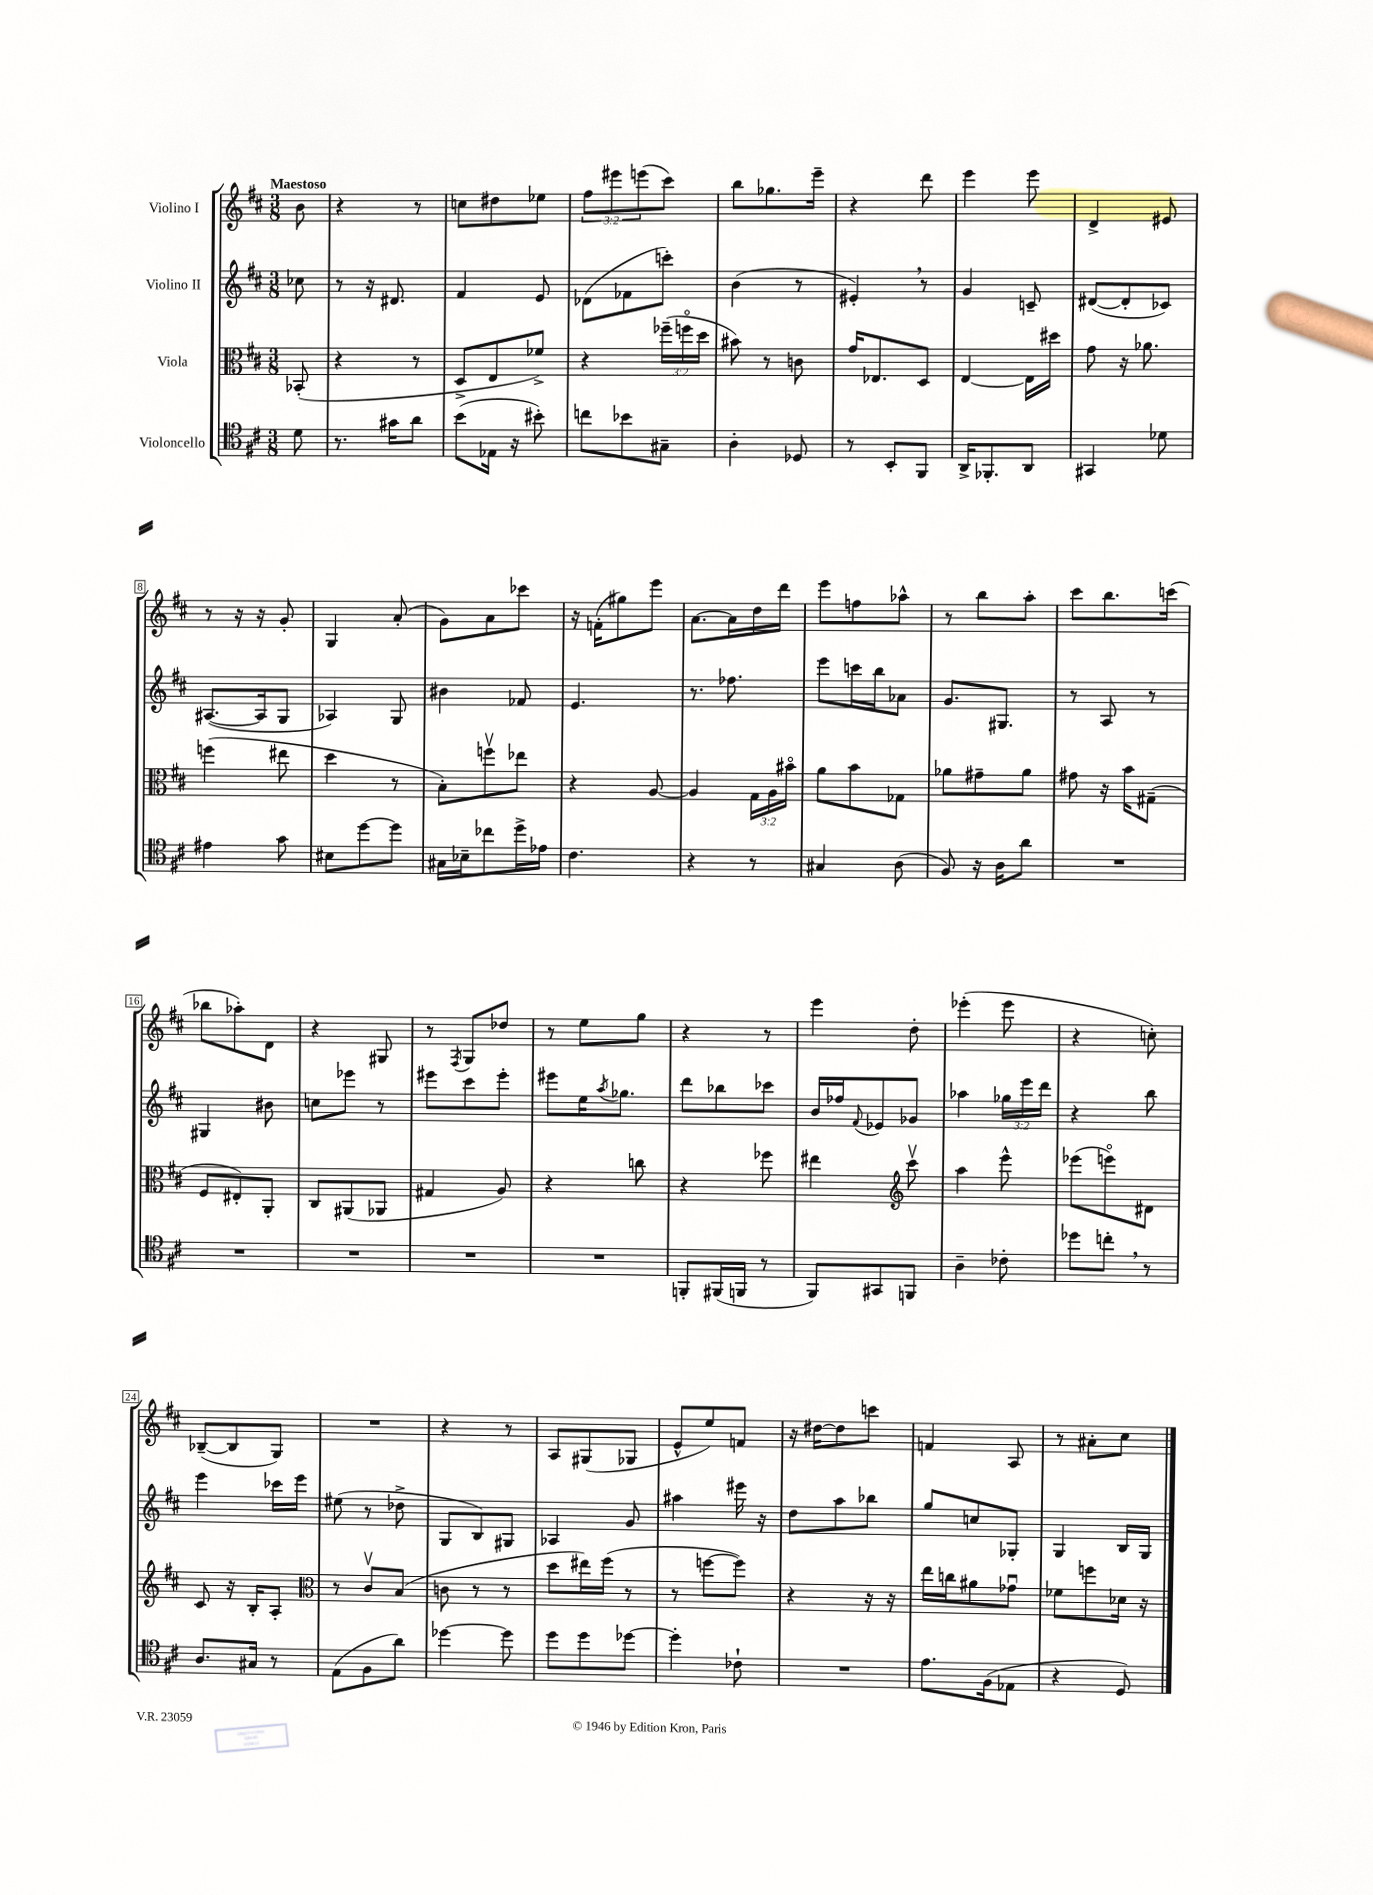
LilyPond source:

<<
\new StaffGroup <<
\new Staff = "s0" \with { instrumentName = "Violino I" } {
    \clef treble \key d \major \numericTimeSignature \time 3/8 \override Staff.TupletNumber.text = #tuplet-number::calc-fraction-text \partial 8 \tempo "Maestoso"
    b'8 |
    r4 r8 |
    c''8 dis''8 ees''8 |
    \tuplet 3/2 { fis''8 eis'''8 e'''8( } cis'''8) |
    b''8 ges''8. e'''16-- |
    r4 d'''8 |
    e'''4 e'''8 |
    d'4-> eis'8 |
    r8 r16 r16 g'8-. |
    g4 a'8-.( |
    g'8) a'8 ces'''8 |
    r16 f'16-.( gis''8) e'''8 |
    a'8.~ a'16 d''16 d'''16 |
    e'''8 f''8 aes''8-^ |
    r8 b''8 a''8-. |
    cis'''8 b''8. c'''16( |
    bes''8 aes''8-.) d'8 |
    r4 gis8 |
    r8 \acciaccatura { fis8 } g8 des''8 |
    r8 e''8 g''8 |
    r4 r8 |
    e'''4 d''8-. |
    ees'''4-.( ees'''8 |
    r4 c''8-.) |
    bes8~--( bes8 g8) |
    R4. |
    r4 r8 |
    a8 gis8( ges8 |
    e'8-^ e''8) f'8 |
    r16 dis''16~ dis''8 c'''8 |
    f'4 a8 |
    r8 ais'8-. cis''8 \bar "|." |
}
\new Staff = "s1" \with { instrumentName = "Violino II" } {
    \clef treble \key d \major \numericTimeSignature \time 3/8 \override Staff.TupletNumber.text = #tuplet-number::calc-fraction-text \partial 8
    ces''8 |
    r8 r16 dis'8. |
    fis'4 e'8 |
    des'8( fes'8 c'''8-.) |
    b'4( r8 |
    eis'4-.) \breathe r8 |
    g'4 c'8-- |
    dis'8~( dis'8-. ces'8) |
    ais8.~( ais16 g8 |
    aes4) g8 |
    bis'4 fes'8 |
    e'4. |
    r8. fes''8. |
    e'''8 c'''16 b''16 aes'8 |
    g'8. gis8. |
    r8 a8 r8 |
    gis4 bis'8 |
    c''8 ees'''8 r8 |
    eis'''8 cis'''8 eis'''8-. |
    eis'''8 e''16 \acciaccatura { a''8 } ges''8. |
    d'''8 bes''8 ces'''8 |
    b'16 fes''16 \appoggiatura { fis'8 } ees'8 ges'8 |
    aes''4 \tuplet 3/2 { ges''16 e'''16 d'''16 } |
    r4 b''8 |
    e'''4 ces'''16 e'''16 |
    eis''8( r8 des''8-> |
    g8 b8) gis8 |
    aes4 g'8 |
    ais''4 eis'''16 r16 |
    d''8 a''8 bes''8 |
    g''8 c''8 ges8-. |
    g4 b16 g16 \bar "|." |
}
\new Staff = "s2" \with { instrumentName = "Viola" } {
    \clef alto \key d \major \numericTimeSignature \time 3/8 \override Staff.TupletNumber.text = #tuplet-number::calc-fraction-text \partial 8
    bes,8-.( |
    r4 r8 |
    d8-> e8 fes'8->) |
    r4 \tuplet 3/2 { fes''16--( f''16\flageolet d''16 } |
    bis'8) r8 c'8 |
    g'16 ees8. d8 |
    e4~ e16 dis''16 |
    g'8 r16 aes'8. |
    f''4( eis''8 |
    d''4 r8 |
    b8-.) f''8\upbow ees''8 |
    r4 a8~ |
    a4 \tuplet 3/2 { g16 a16 bis'16\flageolet } |
    a'8 b'8 ges8 |
    aes'8 gis'8-- aes'8 |
    gis'8 r16 b'16 gis8--( |
    fis8 eis8-.) a,8-. |
    cis8 ais,8( aes,8 |
    gis4 a8) |
    r4 c''8 |
    r4 fes''8 |
    eis''4 \clef treble cis'''8\upbow |
    a''4 e'''8-^ |
    ees'''8( e'''8\flageolet) dis'8 |
    cis'8 r16 b16-. a8-. |
    \clef alto r8 cis'8\upbow b8( |
    c'8 r8 r8 |
    d''8 eis''16) fis''16( r8 |
    r8 f''8~ f''8) |
    r4 r16 r16 |
    e''16 c''16 ais'8 ges'8\downbow |
    fes'8 f''8 des'16 r16 \bar "|." |
}
\new Staff = "s3" \with { instrumentName = "Violoncello" } {
    \clef tenor \key d \major \numericTimeSignature \time 3/8 \partial 8
    d'8 |
    r8. gis'16 a'8 |
    b'8( ees16 r16 bis'8-.) |
    c''8 bes'8 gis8-- |
    a4-. des8 |
    r8 b,8-. fis,8 |
    a,16-> fes,8.-. a,8 |
    gis,4 des'8 |
    eis'4 g'8 |
    bis8 d''8~ d''8 |
    gis16 bes16-- ces''8 d''16-> ees'16 |
    cis'4. |
    r4 r8 |
    gis4 a8( |
    fis8) r16 a16 a'8 |
    R4. |
    R4. |
    R4. |
    R4. |
    R4. |
    f,8-. fis,16( f,16 r8 |
    fis,8) gis,8 f,8 |
    a4-- ces'8-. |
    des''8 c''8-. \breathe r8 |
    a8. gis16 r8 |
    e8( fis8 a'8) |
    des''4~ des''8 |
    d''8 d''8 des''8~ |
    des''4-. ces'8-! |
    R4. |
    e'8. fis16( ees8 |
    r4 d8) \bar "|." |
}
>>
>>
\layout { \context { \Score \override BarNumber.stencil = #(make-stencil-boxer 0.1 0.3 ly:text-interface::print) } }
